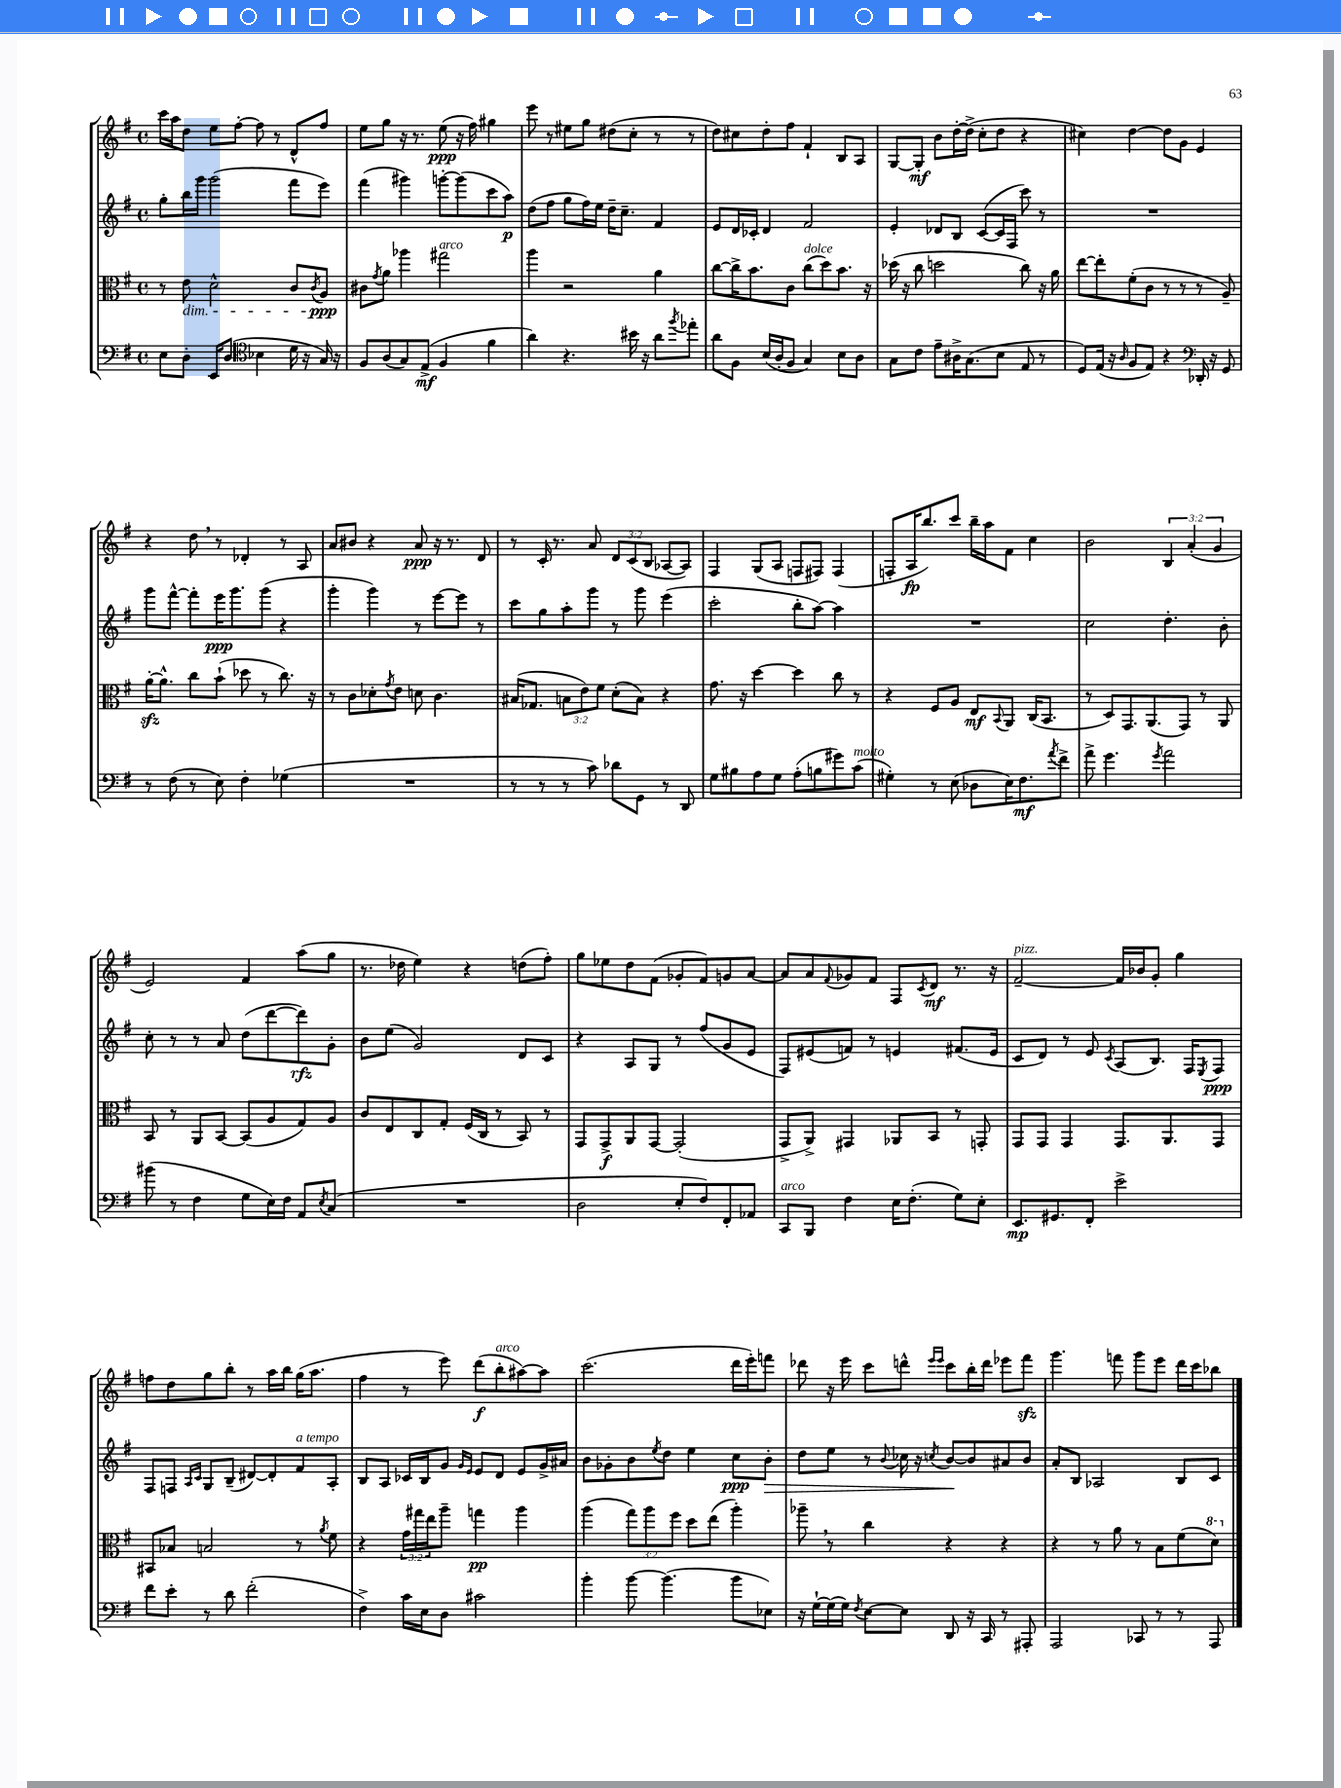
<<
\new StaffGroup <<
\new Staff = "s0" {
    \clef treble \key g \major \defaultTimeSignature \time 4/4 \override Staff.TupletNumber.text = #tuplet-number::calc-fraction-text
    c'''16 a''16 d''8 e''8 fis''8~-. fis''8 r8 d'8-^ fis''8 |
    e''8 g''8 r16 r8. e''8\ppp( r16 fis''16) gis''4 |
    e'''8 r8 eis''8 g''8 dis''8( c''8-. r8 r8 |
    d''8) cis''8 d''8-. fis''8 fis'4-! b8 a8 |
    g8~ g8-.\mf b'8 d''16~-. d''16->( c''8-. d''8 r4 |
    cis''4) d''4~ d''8 g'8 e'4 |
    r4 d''8 \breathe r8 des'4-. r8 a8 |
    a'8 bis'8 r4 a'8\ppp r16 r8. d'8 |
    r8 c'16-. r8. a'8 \tuplet 3/2 { d'8 c'8( b8 } aes8~ aes8) |
    fis4 g8( a8 f8 fis8) fis4( |
    f8-. a16\fp b''8.) c'''8 b''16-- a''16 fis'8 c''4 |
    b'2 \tuplet 3/2 { b4 a'4-.( g'4 } |
    e'2) fis'4 a''8( g''8 |
    r8. des''16 e''4) r4 d''8( fis''8-.) |
    g''8 ees''8 d''8 fis'8( ges'8-. fis'8) g'8 a'8~ |
    a'8 a'8 \appoggiatura { fis'8 } ges'8 fis'8 fis8 \acciaccatura { c'8 } d'8\mf r8. r16 |
    fis'2~--^\markup { \italic "pizz." } fis'16 bes'16 g'8-. g''4 |
    f''8 d''8 g''8 b''8-. r8 a''16 b''16 g''16( a''8. |
    fis''4 r8 e'''8) d'''8\f( b''8-.^\markup { \italic "arco" } ais''8~) ais''8 |
    c'''2.( d'''16 e'''16-.) f'''8 |
    des'''8 r16 e'''16 c'''8 d'''8-^ \grace { e'''16 e'''16 } c'''8 b''16-. d'''16 ees'''8 fis'''8\sfz |
    g'''4. f'''8 g'''8 e'''8 d'''16 c'''16 bes''8 \bar "|." |
}
\new Staff = "s1" {
    \clef treble \key g \major \defaultTimeSignature \time 4/4
    g''8-. b''16 g'''16 g'''2( fis'''8 e'''8) |
    fis'''4( gis'''4) g'''8~-. g'''8( c'''8 a''8\p) |
    d''8( fis''8 g''8 fis''16) e''16 d''16-- c''8.-- fis'4 |
    e'8 d'16 ces'16-. d'4 fis'2 |
    e'4-. des'8 b8 c'8~( c'16 fis16 c'''8) r8 |
    R1 |
    g'''8 fis'''8~-^ fis'''8-. e'''16\ppp g'''8. g'''8( r4 |
    g'''4-. g'''4) r8 e'''8~ e'''8 r8 |
    c'''8 g''8 a''8-. g'''8 r8 g'''8 e'''4( |
    c'''2-. b''8-. a''8~) a''4 |
    R1 |
    c''2 d''4.-. b'8-. |
    c''8-. r8 r8 a'8 d''8( d'''8~ d'''8\rfz) g'8-. |
    b'8 e''8( g'2) d'8 c'8 |
    r4 a8 g8 r8 fis''8( g'8 e'8 |
    fis8) eis'8( f'8) r8 e'4 fis'8.( e'16 |
    c'8 d'8) r8 e'8 \acciaccatura { c'8 } a8( b8.) fis16 \acciaccatura { e8 } fis8\ppp |
    fis8 f8 \grace { a16 c'16 } g8 b8--( dis'8~) dis'8-. fis'8^\markup { \italic "a tempo" } a8-. |
    b8 a8 ces'16 b16 g'8 \grace { g'16 e'16 } e'8 d'8 e'8 g'16-> ais'16 |
    b'8 ges'8-. b'8 \acciaccatura { e''8 } d''8 e''4 c''8\ppp b'8-.\> |
    d''8 e''8 r8 \appoggiatura { b'8 } ces''16 r16 \acciaccatura { c''8 } b'8~\! b'8 ais'8 b'8 |
    a'8-. b8 aes2 b8 c'8 \bar "|." |
}
\new Staff = "s2" {
    \clef alto \key g \major \defaultTimeSignature \time 4/4 \override Staff.TupletNumber.text = #tuplet-number::calc-fraction-text
    r8 e'8\dim d'2-^ c'8 \acciaccatura { c'8 } a8\ppp\! |
    cis'8 \acciaccatura { g'8 } a'8 aes''4 gis''2^\markup { \italic "arco" } |
    a''4 r2 a'4 |
    c''8~ c''16-> b'8. c'8 c''8^\markup { \italic "dolce" }( d''8) b'8. r16 |
    des''16( r16 c''8 d''2 c''8) r16 a'16 |
    e''8~ e''8-. fis'8-.( c'8 r8 r8 r8 a8--) |
    a'16~-.\sfz a'8.-^ c''8 b'8-!( des''8 r8 c''8.) r16 |
    r8 c'8 des'8-. \acciaccatura { g'8 } e'8 d'8 c'4. |
    bis16( ges8. \tuplet 3/2 { b8 e'8) fis'8 } d'8-.( b8) r4 |
    g'8. r16 d''4~ d''4 c''8 r8 |
    r4 fis8 a8 e8\mf \appoggiatura { b,8 } a,8 c16( b,8. |
    r8 d8) g,8. a,8.( g,8) r8 a,8 |
    b,8 r8 a,8 b,8~ b,8( a8 g8) a8 |
    c'8 e8 c8 g8-. fis16( c16 r8 b,8) r8 |
    g,8 g,8->\f a,8 g,8~ g,2-.( |
    g,8-> a,8->) gis,4 aes,8 b,8 r8 g,8-. |
    g,8 g,8 g,4 g,8. a,8. g,8 |
    bis,8 bes8 b2 r8 \acciaccatura { a'8 } fis'8 |
    r4 \tuplet 3/2 { g'16 gis''16 e''16 } a''8-- g''4\pp a''4 |
    a''4( \tuplet 3/2 { g''8) a''8 fis''8 } d''8 e''8( a''4-.) |
    aes''8-- \breathe r8 c''4 r4 r4 |
    r4 r8 a'8 r8 b8 fis'8( \ottava #1 d''8) \ottava #0 \bar "|." |
}
\new Staff = "s3" {
    \clef bass \key g \major \defaultTimeSignature \time 4/4
    e8 d8-. e,16 d8.( \clef tenor bes4 d'16 r16 g16) r16 |
    fis8 a8( g8) e8->\mf( fis4 fis'4 |
    a'4) r4. bis'16 r16 a'8 \acciaccatura { fis''8 } ees''8-. |
    a'8 fis8 b16( a16-. fis8 g4) b8 a8 |
    g8 c'8 e'8-- ais16-> g8.( b8 e8 r8 |
    d8) e16( r16 \grace { a16 } fis8 e8) r4 \clef bass des,16-. r16 g,8 |
    r8 fis8( r8 e8) fis4-. ges4( |
    R1 |
    r8 r8 r8 c'8) des'8 g,8 r8 d,8 |
    g8 bis8 a8 g8 a8-.( b8 gis'8) c'8^\markup { \italic "molto" }( |
    gis4-.) r8 e8( des8 e16) fis8.\mf \acciaccatura { a'8 } fis'8-> |
    a'8-> g'4. \acciaccatura { g'8 } a'2 |
    bis'8( r8 fis4 g8 e16) fis16 a,8 \acciaccatura { e8 } c8( |
    R1 |
    d2 e8-. fis8) fis,8-. aes,8 |
    c,8^\markup { \italic "arco" } b,,8 fis4 e16 fis8.-.( g8) e8-. |
    e,8.\mp gis,8. fis,8-. e'2-> |
    fis'8 e'8-. r8 d'8 fis'2-.( |
    fis4->) c'16 e16 d8 cis'2 |
    b'4-. b'8~ b'4.( b'8 ees8) |
    r16 g16~-! g16( g16) \acciaccatura { fis8 } e8~ e8 d,8 r16 c,16 r8 ais,,8-. |
    a,,2 ces,8 r8 r8 a,,8 \bar "|." |
}
>>
>>
\layout { \context { \Score \remove "Bar_number_engraver" } }
